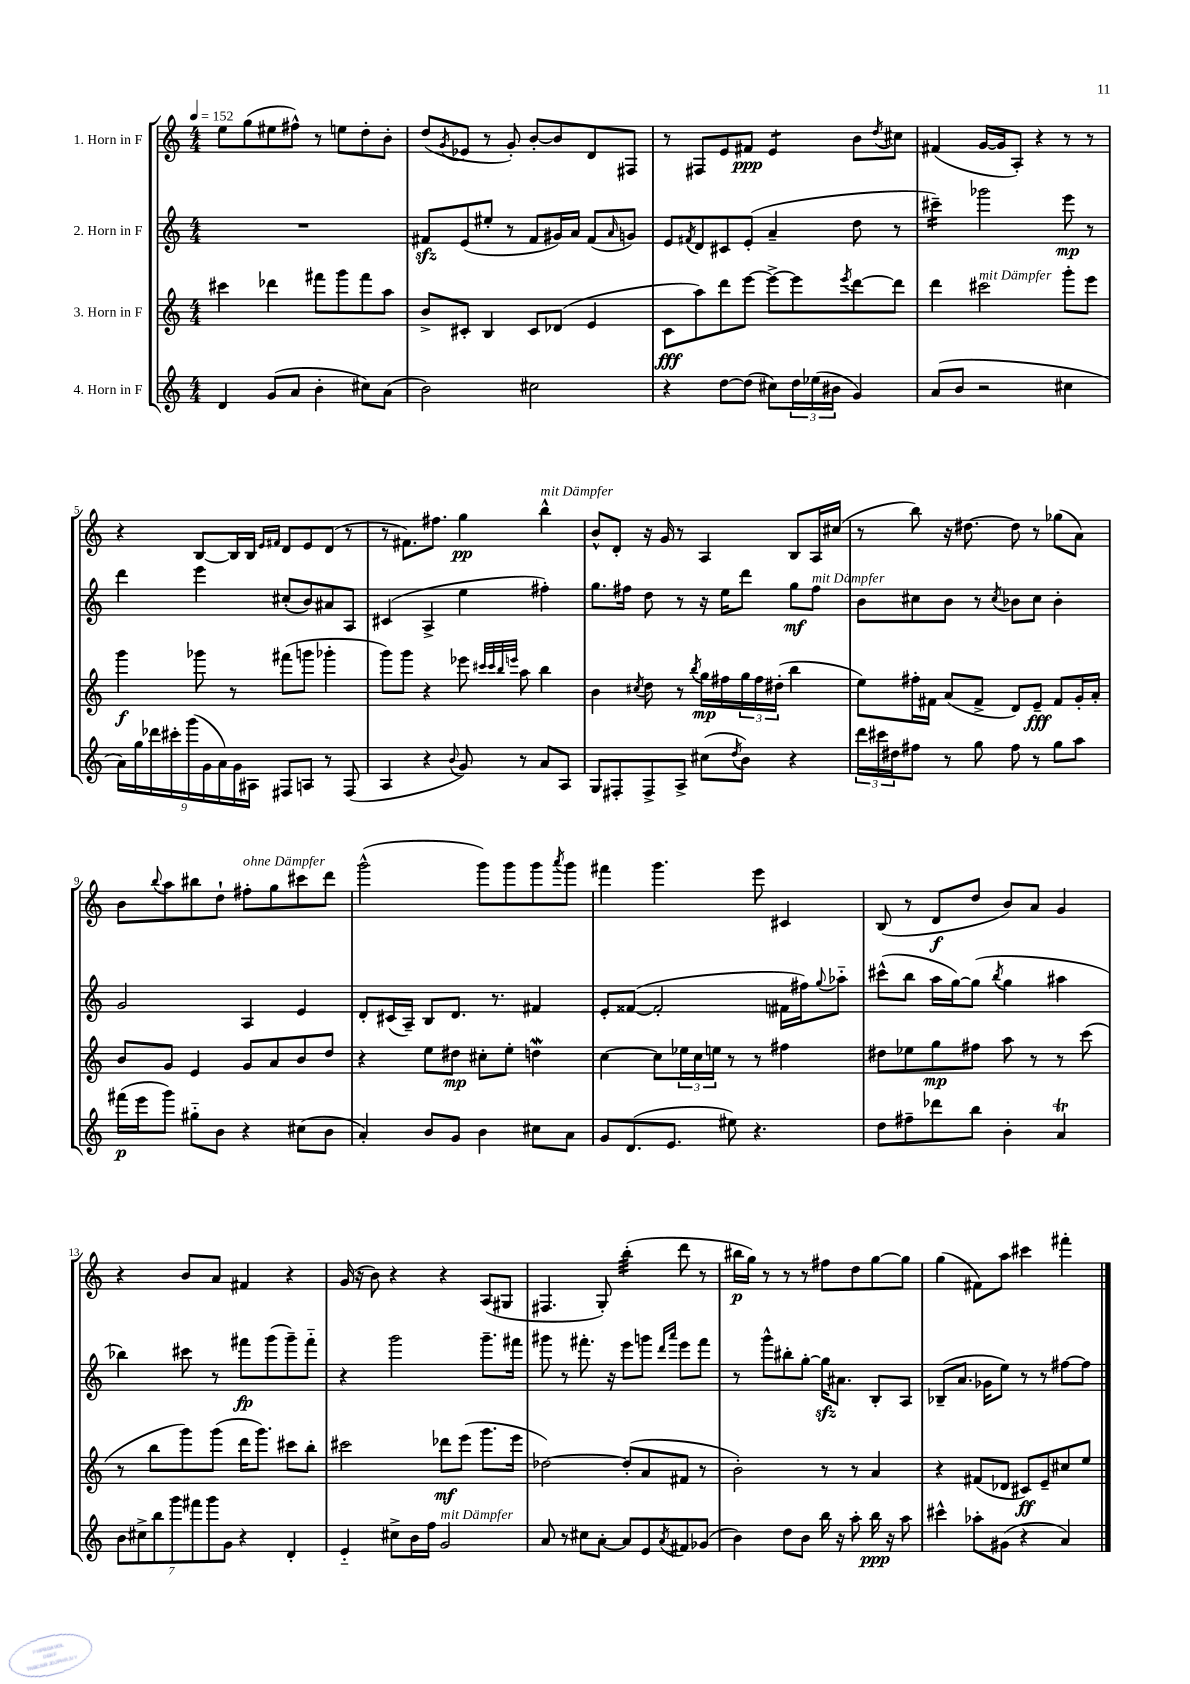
<<
\new StaffGroup <<
\new Staff = "s0" \with { instrumentName = "1. Horn in F" } {
    \clef treble \key c \major \numericTimeSignature \time 4/4 \tempo 4 = 152
    e''8 g''8( eis''8 fis''8-^) r8 e''8 d''8-. b'8-. |
    d''8( \acciaccatura { g'8 } ees'8 r8 g'8-.) b'8~-. b'8 d'8 fis8 |
    r8 fis8 e'8 fis'8\ppp e'4:8 b'8 \acciaccatura { d''8 } cis''8 |
    fis'4( g'16~ g'16 a8-.) r4 r8 r8 |
    r4 b8~ b16 b16 \grace { e'16 fis'16 } d'8 e'8 d'8( r8 |
    r8 fis'8.) fis''8. g''4\pp b''4-^^\markup { \italic "mit Dämpfer" } |
    b'8-^ d'8-. r16 g'16 r8 a4 b8 a16 cis''16( |
    r8 b''8) r16 dis''8.~ dis''8 r8 ges''8( a'8) |
    b'8 \appoggiatura { b''8 } a''8 bis''8 d''8-! fis''8-.^\markup { \italic "ohne Dämpfer" } g''8 cis'''8 d'''8 |
    g'''2-^( g'''8) g'''8 g'''8 \acciaccatura { a'''8 } g'''8 |
    fis'''4 g'''4. e'''8 cis'4 |
    b8( r8 d'8\f d''8 b'8) a'8 g'4 |
    r4 b'8 a'8 fis'4 r4 |
    g'16( r16 b'8) r4 r4 a8( gis8 |
    fis4. g8-.) b''4:32-.( d'''8 r8 |
    bis''16\p g''16) r8 r8 r8 fis''8 d''8 g''8~ g''8 |
    g''4( fis'8) a''8 cis'''4 fis'''4-. \bar "|." |
}
\new Staff = "s1" \with { instrumentName = "2. Horn in F" } {
    \clef treble \key c \major \numericTimeSignature \time 4/4
    R1 |
    fis'8\sfz e'8( eis''8-. r8 fis'8 gis'16) a'16 fis'8( \grace { a'16 } g'8) |
    e'8 \acciaccatura { fis'8 } d'8 cis'8 e'8-.( a'4-- d''8 r8 |
    cis'''4:16--) ges'''2 e'''8\mp r8 |
    d'''4 e'''4 cis''8-.( b'8) ais'8 a8 |
    cis'4( a4-> e''4 fis''4-.) |
    g''8. fis''16 d''8 r8 r16 e''16 d'''8 g''8\mf fis''8^\markup { \italic "mit Dämpfer" } |
    b'8 cis''8 b'8 r8 \acciaccatura { cis''8 } bes'8 cis''8 bes'4-. |
    g'2 a4 e'4 |
    d'8-. cis'16( a16--) b8 d'8. r8. fis'4 |
    e'8-. fisis'8~( fisis'2-. fis'16 fis''16) \appoggiatura { g''8 } aes''8-_ |
    cis'''8-^( b''8 a''16 g''16~) g''8( \acciaccatura { b''8 } g''4 ais''4 |
    bes''4) cis'''8 r8 fis'''8\fp g'''8( g'''8--) fis'''8-_ |
    r4 g'''2 g'''8.-- fis'''16 |
    gis'''8 r8 fis'''8.-. r16 e'''8 g'''8 \grace { d'''16 a'''16 } e'''8 fis'''8 |
    r8 g'''8-^ bis''8-. g''8~-. g''16\sfz ais'8. b8-. a8 |
    bes8--( a'8. ges'16 e''8) r8 r8 fis''8~ fis''8 \bar "|." |
}
\new Staff = "s2" \with { instrumentName = "3. Horn in F" } {
    \clef treble \key c \major \numericTimeSignature \time 4/4
    cis'''4 des'''4 fis'''8 g'''8 fis'''8 a''8 |
    b'8-> cis'8-. b4 cis'8 des'8( e'4 |
    c'8\fff a''8) d'''8 e'''8~ e'''8~-> e'''8 \acciaccatura { e'''8 } d'''8~ d'''8 |
    d'''4 cis'''2^\markup { \italic "mit Dämpfer" } g'''8-. e'''8 |
    g'''4\f ges'''8 r8 fis'''8( g'''8 ges'''4-. |
    g'''8) g'''8 r4 ees'''8 \grace { cis'''32 cis'''32 b''32 e'''32 } a''8 b''4 |
    b'4 \acciaccatura { cis''8 } d''8 r8 \acciaccatura { b''8 } g''16\mp fis''16 \tuplet 3/2 { g''16 fis''16 dis''16-.( } b''4 |
    e''8) fis''16-. fis'16 a'8( fis'8-> d'8) e'8--\fff fis'8 g'16-. a'16-. |
    b'8 g'8 e'4 g'8 a'8 b'8 d''8 |
    r4 e''8 dis''8\mp cis''8-. e''8-. d''4\mordent |
    c''4~ c''8 \tuplet 3/2 { ees''16 c''16 e''16 } r8 r8 fis''4 |
    dis''8 ees''8 g''8\mp fis''8 a''8 r8 r8 c'''8( |
    r8 b''8 g'''8) g'''8( d'''16 g'''8.) cis'''8 b''8-. |
    cis'''2 des'''8\mf e'''8( g'''8. e'''16 |
    des''2~) des''8-.( a'8 fis'8 r8 |
    b'2-.) r8 r8 a'4 |
    r4 fis'8( des'8 cis'8\ff) e'8-- cis''8 e''8 \bar "|." |
}
\new Staff = "s3" \with { instrumentName = "4. Horn in F" } {
    \clef treble \key c \major \numericTimeSignature \time 4/4
    d'4 g'8( a'8 b'4-. cis''8) a'8( |
    b'2) cis''2 |
    r4 d''8~ d''8( cis''8) \tuplet 3/2 { d''16 ees''16( bis'16 } g'4) |
    a'8( b'8 r2 cis''4 |
    \tuplet 9/8 { a'16) g''16 des'''16 cis'''16-. g'''16( g'16 a'16) g'16 ais16 } fis8 a8 r8 fis8( |
    a4 r4 \appoggiatura { b'8 } g'8) r8 a'8 a8 |
    g8 fis8-. fis8-> a8-> cis''8( \acciaccatura { d''8 } b'8) r4 |
    \tuplet 3/2 { d'''16 cis'''16 dis''16 } fis''8 r8 g''8 fis''8 r8 g''8 a''8 |
    fis'''16\p( e'''16 g'''8) gis''8-_ b'8 r4 cis''8( b'8 |
    a'4-.) b'8 g'8 b'4 cis''8 a'8 |
    g'8 d'8.( e'8. eis''8) r4. |
    d''8 fis''8-- des'''8 b''8 b'4-. a'4\trill |
    \tuplet 7/4 { b'8 cis''8-> b''8 g'''8 fis'''8 g'''8 g'8 } r4 d'4-. |
    e'4-_ cis''8-> b'16 f''16 g'2^\markup { \italic "mit Dämpfer" } |
    a'8 r8 cis''8 a'8~-. a'8 e'8 \acciaccatura { a'8 } fis'8 ges'8( |
    b'4) d''8 b'8 b''16 r16 a''8-. b''16\ppp r16 a''8 |
    cis'''4-^ aes''8-. gis'8( r4 a'4) \bar "|." |
}
>>
>>
